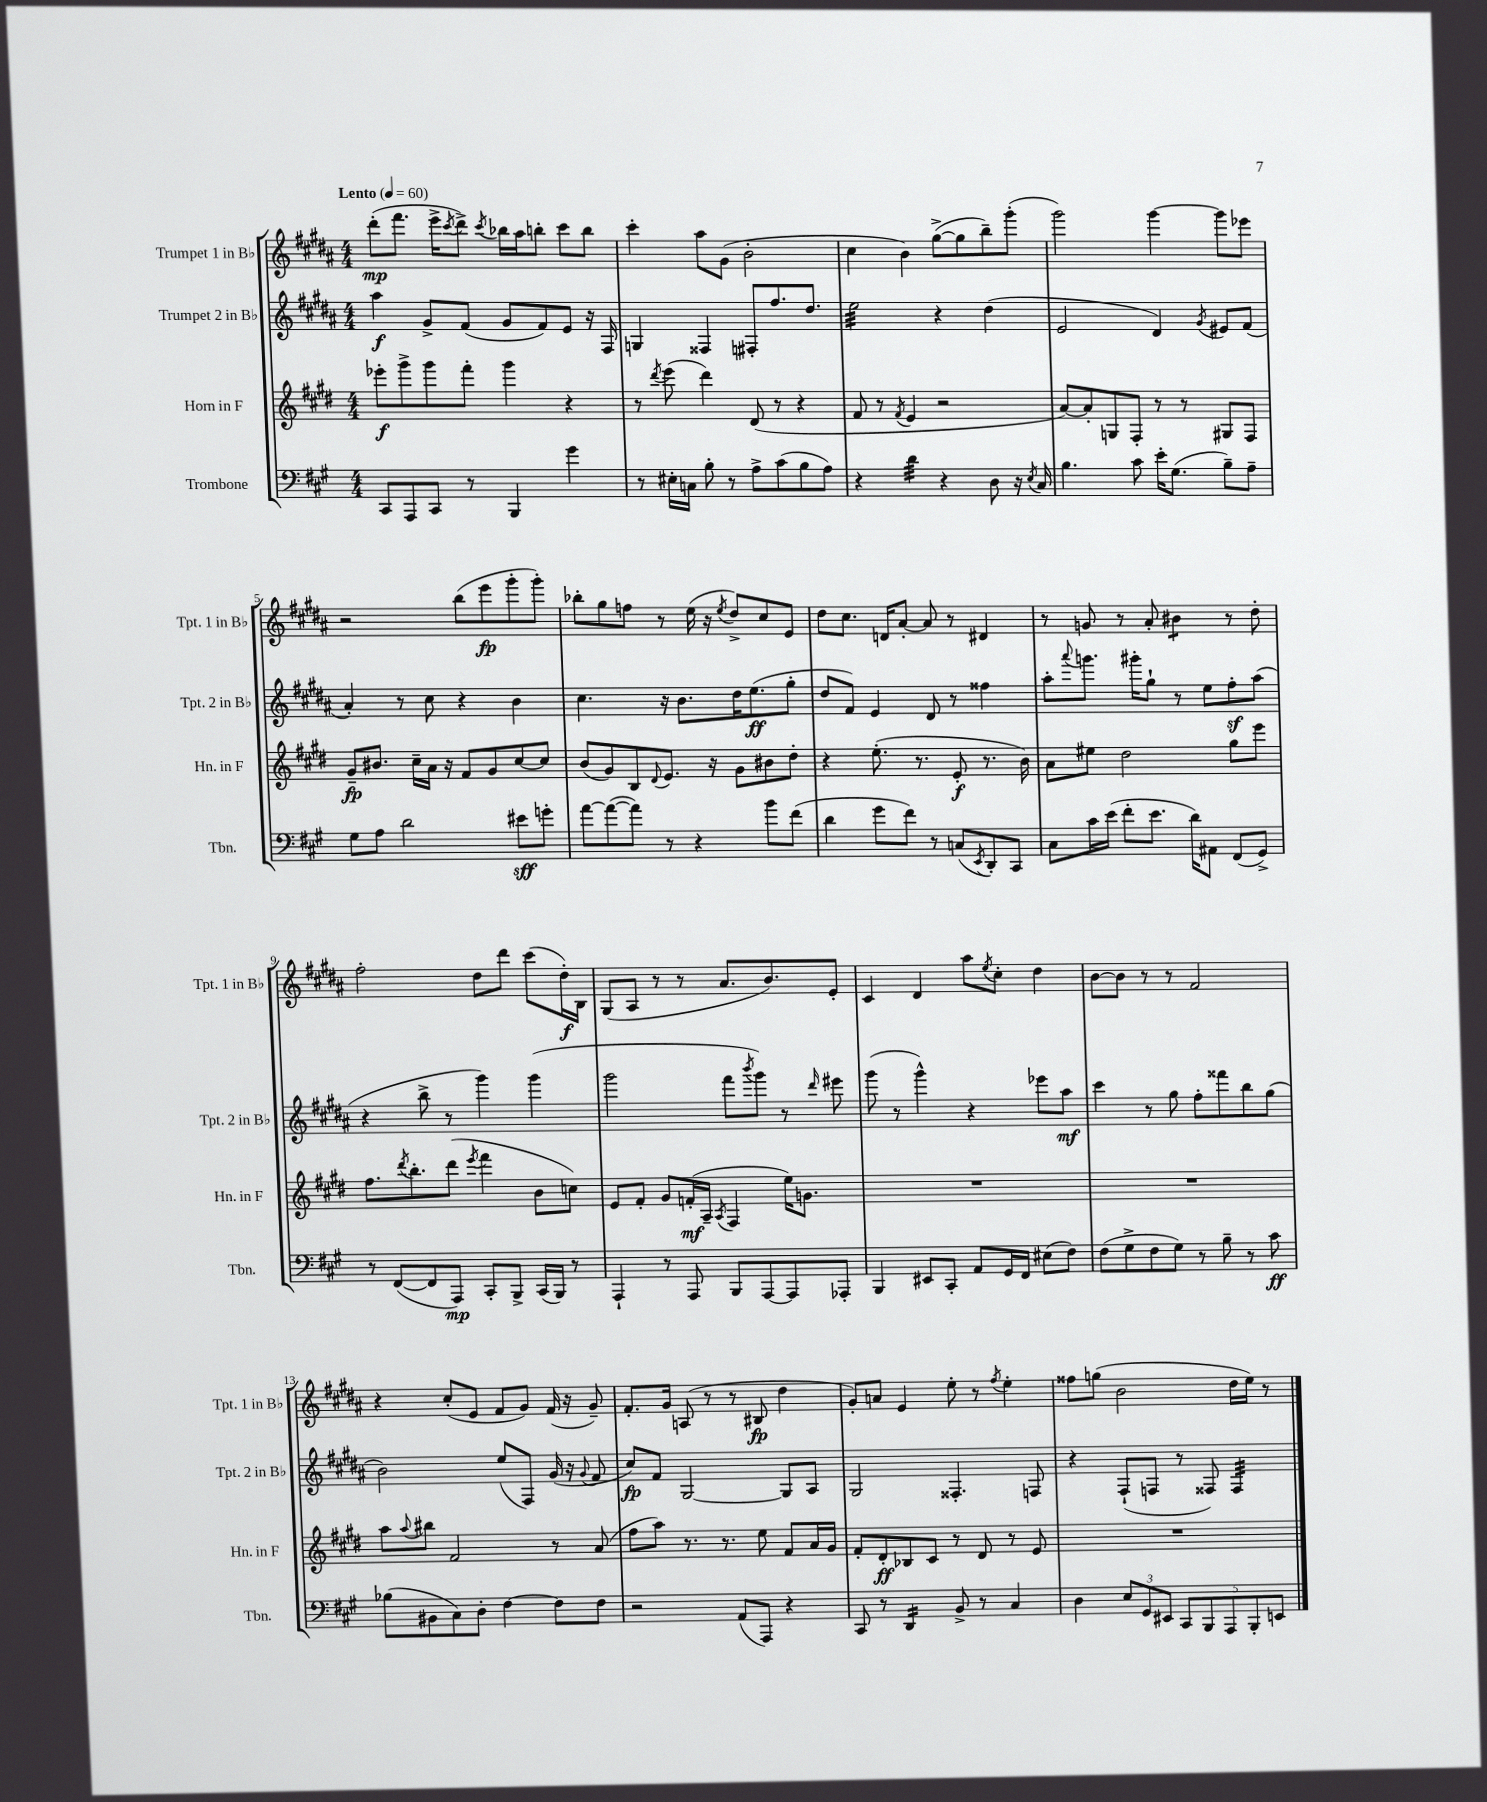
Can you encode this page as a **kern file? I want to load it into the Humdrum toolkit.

**kern	**kern	**kern	**kern
*staff4	*staff3	*staff2	*staff1
*clefF4	*clefG2	*clefG2	*clefG2
*k[f#c#g#]	*k[f#c#g#d#]	*k[f#c#g#d#a#]	*k[f#c#g#d#a#]
*M4/4	*M4/4	*M4/4	*M4/4
*MM60	*MM60	*MM60	*MM60
8CC#	8eee-'	4aa#	(8ddd#'
8AAA	8ggg#^	.	8.fff#
8CC#	8ggg#	8g#^	.
.	.	.	16eee^
.	.	.	8qccc#
8r	8fff#'	(8f#	8ddd#^)
.	.	.	8qccc#
4BBB	4ggg#	8g#	16bb-
.	.	.	16aa#
.	.	8f#)	8bb'
4g#	4r	8e	8ccc#
.	.	16r	8bb
.	.	16F#	.
=	=	=	=
8r	8r	4G	4ccc#'
.	8qddd#	.	.
16E#'	(8eee	.	.
16C	.	.	.
8B'	4ddd#)	4F##	8aa#
8r	.	.	(8g#
8A^	(8d#	8F#'	2b'
(8c#	8r	8.ff#	.
8B	4r	.	.
.	.	8.dd#	.
8A)	.	.	.
=	=	=	=
4r	8f#	2ee	4cc#
.	8r	.	.
.	8qf#	.	.
4d	4e	.	4b)
4r	2r	4r	([8gg#^
.	.	.	8gg#]
8D	.	(4dd#	8bb~)
16r	.	.	(8ggg#'
8qE	.	.	.
16C#	.	.	.
=	=	=	=
4.B	[8a)	2e	2ggg#)
.	8a']	.	.
.	8G	.	.
8c#	8F#'	.	.
16e'	8r	4d#)	[4ggg#
(8.G#	.	.	.
.	8r	.	.
.	.	8qg#	.
8B~)	8G#	8e#	8ggg#]
8A~	8F#	(8f#	8eee-
=	=	=	=
8G#	8g#~	4a#')	2r
8A	8.b#	.	.
2d	.	8r	.
.	16cc#~	.	.
.	16a	8cc#	.
.	16r	.	.
.	8f#	4r	(8bb
.	8g#	.	8eee
8e#	[8cc#	4b	8ggg#'
8g'	8cc#]	.	8ggg#')
=	=	=	=
[8a	(8b	4.cc#	8bb-'
(8a_	8g#)	.	8gg#
8a])	8B	.	8ff
.	8qqd#	.	.
8r	8.e	16r	8r
.	.	8.b	.
4r	.	.	(16ee
.	16r	.	16r
.	.	.	8qee
.	8g#	16dd#	8dd#^)
.	.	(8.ee	.
8b	8b#	.	8cc#
(8f#	8dd#'	8gg#'	8e
=	=	=	=
4d	4r	8dd#	8dd#
.	.	8f#)	8.cc#
8g#	(8.ee'	4e	.
.	.	.	16d
8f#)	.	.	[8a#'
.	8.r	.	.
8r	.	8d#	8a#]
(8C	8e'	8r	8r
8qEE	.	.	.
8DD')	8.r	4ff##	4d#
8CC#	.	.	.
.	16b)	.	.
=	=	=	=
8C#	8a	8aa#'	8r
.	.	8qqaaa#	.
16c#	8ee#	8.ggg	8g
(16e	.	.	.
8f#'	2dd#	.	8r
.	.	16ggg#'	.
8.e	.	8gg#`	8a#'
.	.	8r	4b#
16d)	.	.	.
8AA#	.	8ee	.
(8FF#	8gg#	8ff#'	8r
8GG#^)	8eee	(8aa#	8dd#'
=	=	=	=
8r	8.ff#	4r	2ff#'
([8FF#	.	.	.
.	8qddd#	.	.
.	8.bb'	.	.
8FF#]	.	8bb^	.
8AAA)	(8ddd#	8r	.
.	8qeee	.	.
8CC#'	4fff#	4ggg#)	8dd#
8BBB^	.	.	8ddd#
(16CC#	8b	(4ggg#	(8ccc#
16BBB)	.	.	.
8r	8cc)	.	16dd#')
.	.	.	16B
=	=	=	=
4AAA`	8e	2ggg#	(8G#
.	8f#'	.	8A#
8r	8g#	.	8r
8AAA	(16f'	.	8r
.	16A~	.	.
.	8qA	.	.
8BBB	4F#	8fff#	8.a#
.	.	8qbbb	.
[8AAA	.	8ggg#)	.
.	.	.	8.b)
8AAA]	16ee)	8r	.
.	8.g	.	.
.	.	16qqddd#	.
8AAA-'	.	8eee#	8e'
=	=	=	=
4BBB	1r	(8ggg#	4c#
.	.	8r	.
8EE#	.	4ggg#^^)	4d#
8CC#'	.	.	.
8AA	.	4r	8aa#
.	.	.	8qee
16GG#	.	.	8cc#'
16FF#	.	.	.
(8E#	.	8eee-	4dd#
8F#)	.	8aa#	.
=	=	=	=
(8F#	1r	4ccc#	[8b
8G#^	.	.	8b]
8F#	.	8r	8r
8G#)	.	8gg#	8r
8r	.	8ff#'	2f#
8B~	.	8fff##	.
8r	.	8bb	.
8c#	.	(8gg#	.
=	=	=	=
(8B-	8aa	2b)	4r
.	8qqaa	.	.
8BB#	8bb#	.	.
8C#)	2f#	.	(8cc#'
8D'	.	.	8e
[4F#	.	(8ee	8f#
.	.	8F#)	8g#)
8F#]	8r	(16g#	(16f#
.	.	16r	16r
.	.	8qqg#	.
8F#	(8a	8f#	8g#~)
=	=	=	=
2r	8ff#	8cc#)	8.f#'
.	8aa)	8f#	.
.	.	.	16g#
.	8.r	[2G#	(8A
.	.	.	8r
.	8.r	.	.
(8AA	.	.	8r
8AAA)	8ee	.	8B#
4r	8f#	8G#]	4dd#
.	16a	8A#	.
.	16g#	.	.
=	=	=	=
8CC#	8f#'	2G#	8g#')
8r	8d#'	.	8a
4DD	8B-	.	4e
.	8c#	.	.
8BB^	8r	4.F##'	8ee'
8r	8d#	.	8r
.	.	.	8qff#
4C#	8r	.	4ee'
.	8e	8F	.
=	=	=	=
4D	1r	4r	8ff##
.	.	.	(8gg
12E	.	(8F#`	2b
12GG#	.	.	.
.	.	8F	.
12EE#	.	.	.
10CC#	.	8r	.
10BBB	.	.	.
.	.	8F##)	.
10AAA	.	.	.
.	.	4F##	16dd#
10BBB'	.	.	.
.	.	.	16ee)
.	.	.	8r
10EE	.	.	.
==	==	==	==
*-	*-	*-	*-
